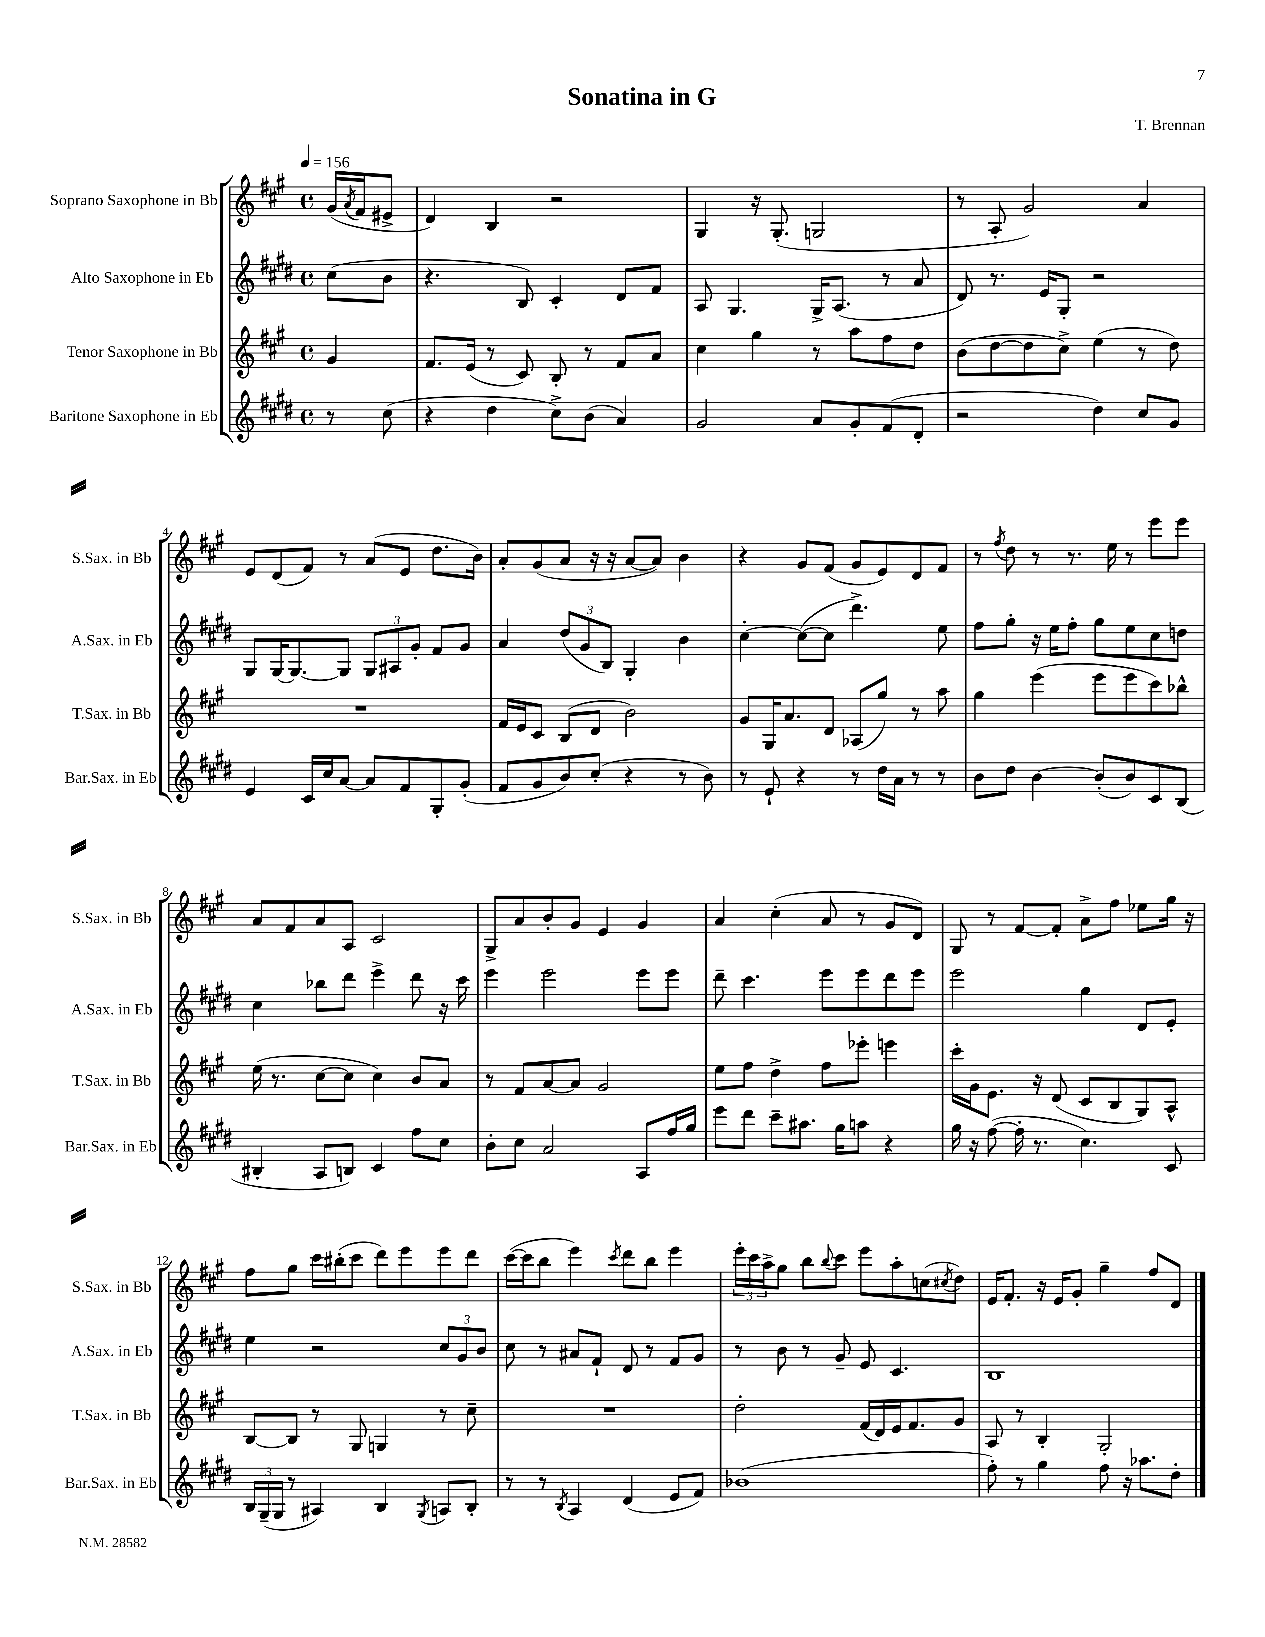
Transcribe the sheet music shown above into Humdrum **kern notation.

**kern	**kern	**kern	**kern
*staff4	*staff3	*staff2	*staff1
*clefG2	*clefG2	*clefG2	*clefG2
*k[f#c#g#d#]	*k[f#c#g#]	*k[f#c#g#d#]	*k[f#c#g#]
*M4/4	*M4/4	*M4/4	*M4/4
*met(c)	*met(c)	*met(c)	*met(c)
*MM156	*MM156	*MM156	*MM156
8r	4g#/	(8cc#\L	(16g#/LL
.	.	.	8qa/
.	.	.	16f#/J
(8cc#\	.	8b\J	8e#^/J
=	=	=	=
4r	8.f#/L	4.r	4d/)
.	(16e/Jk	.	.
4dd#\	8r	.	4B/
.	8c#/)	8B/)	.
8cc#^\L)	8B'/	4c#'/	2r
(8b\J	8r	.	.
4a/)	8f#/L	8d#/L	.
.	8a/J	8f#/J	.
=	=	=	=
2g#/	4cc#\	8A/	4G#/
.	.	4.G#/	.
.	4gg#\	.	16r
.	.	.	(8.G#'/
8a/L	8r	16G#^/LK	2G/
.	.	(8.A/J	.
8g#'/	8aa\L	.	.
(8f#/	8ff#\	8r	.
8d#'/J	8dd\J	8a/	.
=	=	=	=
2r	(8b\L	8d#/)	8r
.	[8dd\	8.r	8A'/
.	8dd\]	.	2g#/)
.	.	16e/LK	.
.	8cc#^\J)	8G#'/J	.
4dd#\)	(4ee\	2r	.
8cc#/L	8r	.	4a/
8g#/J	8dd\)	.	.
=	=	=	=
4e/	1r	8G#/L	8e/L
.	.	[16G#/K	(8d/
.	.	8.G#/_	.
16c#/LL	.	.	8f#/J)
16cc#/J	.	.	.
[8a/J	.	8G#/]J	8r
8a/]L	.	12G#/L	(8a/L
.	.	12A#/	.
8f#/	.	.	8e/J
.	.	12g#'/J	.
8G#'/	.	8f#/L	8.dd\L
(8g#'/J	.	8g#/J	.
.	.	.	16b\Jk)
=	=	=	=
8f#/L	16f#/LL	4a/	8a'/L
.	16e/J	.	.
8g#/	8c#/J	.	(8g#/
8b/)	(8B/L	(12dd#/L	8a/J
.	.	12g#/	.
(8cc#'/J	8d/J	.	16r
.	.	12B/J)	.
.	.	.	16r
4r	2b\)	4G#'/	[8a/L
.	.	.	8a/]J)
8r	.	4b\	4b\
8b\)	.	.	.
=	=	=	=
8r	8g#/L	[4cc#'\	4r
8e`/	16G#/K	.	.
.	8.a/	.	.
4r	.	(8cc#\_L	8g#/L
.	8d/J	8cc#\]J	(8f#/J
8r	(8A-/L	4.ddd#^\)	8g#/L
16dd#\LL	8gg#/J)	.	8e/)
16a\JJ	.	.	.
8r	8r	.	8d/
8r	8aa\	8ee\	8f#/J
=	=	=	=
8b\L	4gg#\	8ff#\L	8r
.	.	.	8qff#/
8dd#\J	.	8gg#'\J	8dd\
[4b\	(4eee\	16r	8r
.	.	16ee\LK	.
.	.	8ff#'\J	8.r
(8b'/]L	8eee\L	8gg#\L	.
.	.	.	16ee\
8b/)	8eee\	8ee\	8r
8c#/	8ccc#\)	8cc#\	8eee\L
(8B/J	8bb-^^\J	8dd\J	8eee\J
=	=	=	=
4B#'/	(16ee\	4cc#\	8a/L
.	8.r	.	.
.	.	.	8f#/
8A/L	[8cc#\L	8bb-\L	8a/
8B/J)	8cc#\]J	8ddd#\J	8A/J
4c#/	4cc#\)	4eee^\	2c#/
8ff#\L	8b/L	8ddd#\	.
8cc#\J	8a/J	16r	.
.	.	16ccc#\	.
=	=	=	=
8b'\L	8r	4eee\	8G#^/L
8cc#\J	8f#/L	.	8a/
2a/	[8a/	2eee\	8b'/
.	8a/]J	.	8g#/J
.	2g#/	.	4e/
8A/L	.	8eee\L	4g#/
16ff#/L	.	8eee\J	.
16gg#/JJ	.	.	.
=	=	=	=
8eee\L	8ee\L	8ddd#~\	4a/
8ddd#\J	8ff#\J	4.ccc#\	.
8ccc#~\L	4dd^\	.	(4cc#'\
8.aa#\J	.	.	.
.	8ff#\L	8eee\L	8a/
16gg#\LK	.	.	.
8aa\J	8eee-'\J	8eee\	8r
4r	4eee\	8ddd#\	8g#/L
.	.	8eee\J	8d/J)
=	=	=	=
16gg#\	16ccc#'\LL	2eee\	8G#/
16r	16g#\J	.	.
([8ff#\	8.e\J	.	8r
16ff#'\]	.	.	[8f#/L
8.r	16r	.	.
.	(8d/	.	8f#'/]J
4.cc#\)	8c#/L	4gg#\	8a^\L
.	8B/	.	8ff#\J
.	8G#/)	8d#/L	8ee-\L
8c#/	8A^^/J	8e'/J	16gg#\Jk
.	.	.	16r
=	=	=	=
24B/LL	[8B/L	4ee\	8ff#\L
(24G#~/	.	.	.
24G#/JJ	.	.	.
8r	8B/]J	.	8gg#\J
4A#/)	8r	2r	16ccc#\LL
.	.	.	(16bb#'\J
.	8G#/	.	8ccc#\J
4B/	4G/	.	8ddd\L)
.	.	.	8eee\
8qG#/	.	.	.
8A/L	8r	12cc#/L	8eee\
.	.	12g#/	.
8B'/J	8cc#~\	.	8ddd\J
.	.	12b/J	.
=	=	=	=
8r	1r	8cc#\	([16ccc#\LL
.	.	.	16ccc#\]J
8r	.	8r	8bb\J
8qB/	.	.	.
4A/	.	8a#/L	4eee\)
.	.	8f#`/J	.
.	.	.	8qccc#/
(4d#/	.	8d#/	8ddd\L
.	.	8r	8bb\J
8e/L	.	8f#/L	4eee\
8f#/J)	.	8g#/J	.
=	=	=	=
(1b-	2dd'\	8r	24eee'\LL
.	.	.	24ccc#\
.	.	.	24aa^\J
.	.	8b\	8gg#\J
.	.	8r	8bb\L
.	.	.	8qqbb/
.	.	8g#~/	8ccc#\J
.	(16f#/LL	8e/	8eee\L
.	16d/)	.	.
.	16e/J	4.c#/	8aa'\
.	8.f#/	.	.
.	.	.	(8cc\
.	.	.	8qcc#/
.	8g#/J	.	8dd\J)
=	=	=	=
8ff#'\)	8A/	1B	16e/LK
.	.	.	8.f#'/J
8r	8r	.	.
4gg#\	4B'/	.	16r
.	.	.	16e/LK
.	.	.	8g#'/J
8ff#\	2G#'/	.	4gg#~\
16r	.	.	.
8.aa-\L	.	.	.
.	.	.	8ff#/L
8dd#'\J	.	.	8d/J
==	==	==	==
*-	*-	*-	*-
